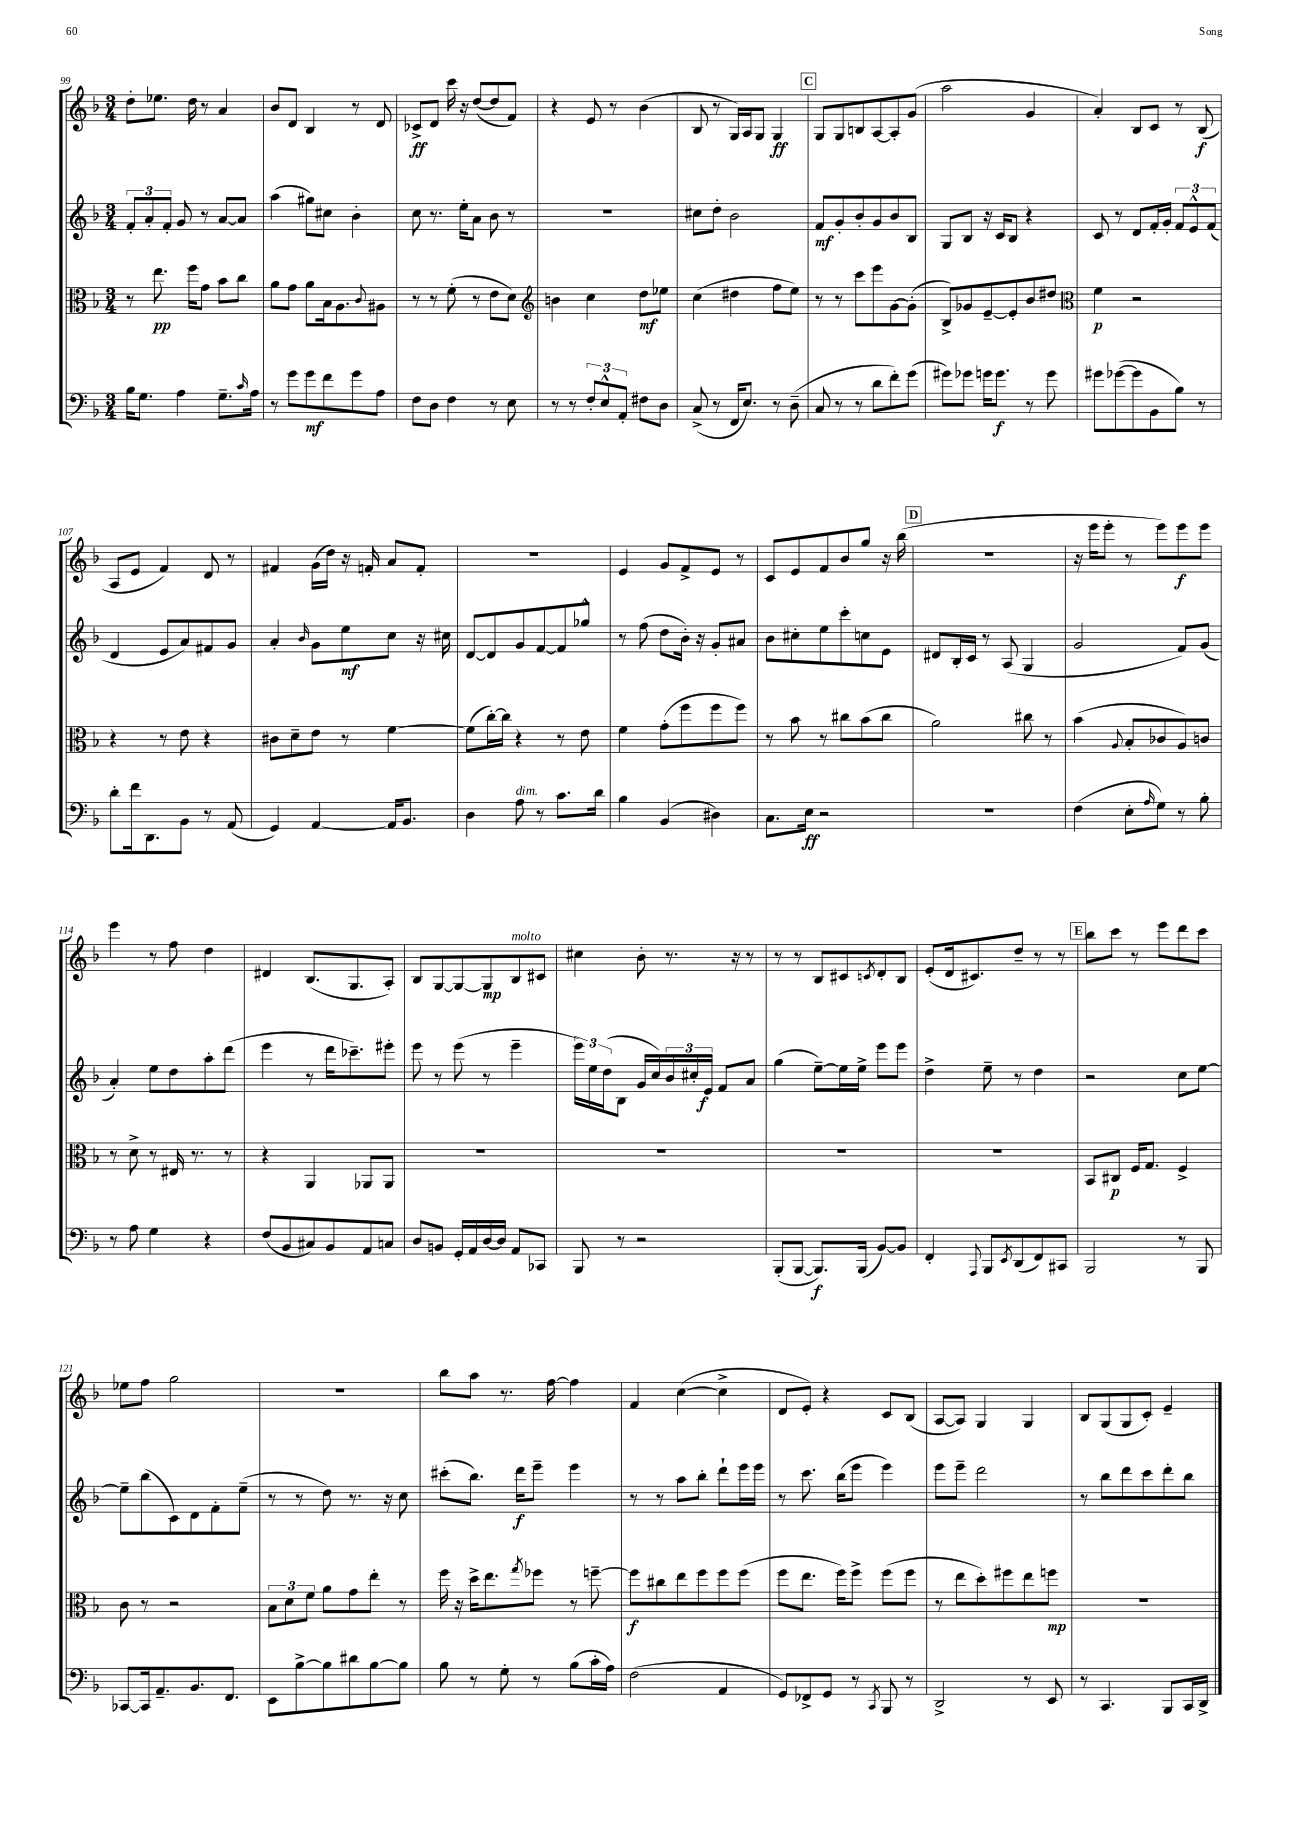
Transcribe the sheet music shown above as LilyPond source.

<<
\new StaffGroup <<
\new Staff = "s0" {
    \clef treble \key f \major \numericTimeSignature \time 3/4
    d''8-. ees''8. d''16 r8 a'4 |
    bes'8 d'8 bes4 r8 d'8 |
    ces'8->\ff d'8 c'''16 r16 d''8~( d''8 f'8) |
    r4 e'8 r8 bes'4( |
    bes8 r8 g16) a16 g8 g4\ff |
    \mark \markup { \box "C" } g8 g8 b8 a8~ a8-. g'8( |
    a''2 g'4 |
    a'4-.) bes8 c'8 r8 bes8\f( |
    a8 e'8 f'4) d'8 r8 |
    fis'4 g'16( d''16) r16 f'16-. a'8 f'8-. |
    R2. |
    e'4 g'8 f'8-> e'8 r8 |
    c'8 e'8 f'8 bes'8 g''8 r16 bes''16( |
    \mark \markup { \box "D" } R2. |
    r16 e'''16 e'''8-. r8 e'''8) e'''8\f e'''8 |
    e'''4 r8 f''8 d''4 |
    dis'4 bes8.( g8. a8-.) |
    bes8 g8~ g8~ g8\mp bes8^\markup { \italic "molto" } cis'8 |
    cis''4 bes'8-. r8. r16 r8 |
    r8 r8 bes8 cis'8 \acciaccatura { c'8 } d'8-. bes8 |
    e'8-.( d'16 cis'8.) d''8-- r8 r8 |
    \mark \markup { \box "E" } bes''8 c'''8 r8 e'''8 d'''8 c'''8 |
    ees''8 f''8 g''2 |
    R2. |
    bes''8 a''8 r8. f''16~ f''4 |
    f'4 c''4~( c''4-> |
    d'8 e'8-.) r4 c'8 bes8( |
    a8~ a8) g4 g4 |
    bes8 g8( g8 c'8-.) e'4-- \bar "|." |
}
\new Staff = "s1" {
    \clef treble \key f \major \numericTimeSignature \time 3/4
    \tuplet 3/2 { f'8-. a'8-. f'8-. } g'8 r8 a'8~ a'8 |
    a''4( gis''8) cis''8 bes'4-. |
    c''8 r8. e''16-. a'8 bes'8 r8 |
    R2. |
    cis''8 d''8-. bes'2 |
    \mark \markup { \box "C" } f'8\mf g'8-. bes'8-. g'8 bes'8 bes8 |
    g8 bes8 r16 c'16 bes8 r4 |
    c'8 r8 d'8 f'16-. g'16-. \tuplet 3/2 { f'8 e'8-^ f'8( } |
    d'4 e'8 a'8) fis'8 g'8 |
    a'4-. \grace { bes'16 } g'8 e''8\mf c''8 r16 cis''16 |
    d'8~ d'8 g'8 f'8~ f'8 ges''8-^ |
    r8 f''8( d''8 bes'16-.) r16 g'8-. ais'8 |
    bes'8 cis''8-. e''8 c'''8-. c''8 e'8 |
    \mark \markup { \box "D" } dis'8 bes16-. c'16 r8 a8( g4 |
    g'2 f'8) g'8( |
    a'4-.) e''8 d''8 a''8-. d'''8( |
    e'''4 r8 d'''16 ces'''8.--) eis'''8-. |
    e'''8 r8 e'''8( r8 e'''4-- |
    \tuplet 3/2 { e'''16) e''16 d''16( } bes8 g'16 c''16) \tuplet 3/2 { bes'16 cis''16-. e'16\f } f'8 a'8 |
    g''4( e''8~--) e''16 e''16-> e'''8 e'''8 |
    d''4-> e''8-- r8 d''4 |
    \mark \markup { \box "E" } r2 c''8 e''8~ |
    e''8-- bes''8( c'8) d'8 f'8-. e''8--( |
    r8 r8 d''8) r8. r16 c''8 |
    cis'''8-.( bes''8.) d'''16\f e'''8-- e'''4 |
    r8 r8 a''8 bes''8-. d'''8-! e'''16 e'''16 |
    r8 c'''8. bes''16( e'''8 e'''4) |
    e'''8 e'''8-- d'''2 |
    r8 bes''8 d'''8 c'''8 d'''8-. bes''8 \bar "|." |
}
\new Staff = "s2" {
    \clef alto \key f \major \numericTimeSignature \time 3/4
    r8 e''8.\pp f''16 g'8 bes'8 c''8 |
    a'8 g'8 a'8 bes16 a8. \appoggiatura { c'8 } ais8 |
    r8 r8 f'8-.( r8 e'8 d'8) |
    \clef treble b'4 c''4 d''8\mf ees''8 |
    c''4( dis''4 f''8 e''8) |
    \mark \markup { \box "C" } r8 r8 c'''8 e'''8 g'8~ g'8-.( |
    bes8->) ges'8 e'8~-- e'8-. bes'8 dis''8 |
    \clef alto f'4\p r2 |
    r4 r8 e'8 r4 |
    cis'8 d'8-- e'8 r8 f'4~ |
    f'8( c''16~-.) c''16 r4 r8 e'8 |
    f'4 g'8-.( f''8 f''8 f''8) |
    r8 bes'8 r8 cis''8 bes'8( cis''8 |
    \mark \markup { \box "D" } a'2) cis''8 r8 |
    bes'4( \appoggiatura { a8 } bes8-. ces'8 a8) c'8 |
    r8 d'8-> r8 eis16 r8. r8 |
    r4 a,4 aes,8 aes,8 |
    R2. |
    R2. |
    R2. |
    R2. |
    \mark \markup { \box "E" } bes,8 cis8\p f16 g8. f4-> |
    c'8 r8 r2 |
    \tuplet 3/2 { bes8 d'8 f'8 } a'8 g'8 e''8-. r8 |
    f''16 r16 d''16-> e''8. \acciaccatura { g''8 } fes''8 r8 f''8~-- |
    f''8\f cis''8 e''8 f''8 f''8 f''8( |
    f''8 e''8. f''16) f''8-> f''8( f''8 |
    r8 e''8 d''8-.) fis''8 e''8 f''8\mp |
    R2. \bar "|." |
}
\new Staff = "s3" {
    \clef bass \key f \major \numericTimeSignature \time 3/4
    bes16 g8. a4 g8.-- \grace { c'16 } a16 |
    r8 g'8 g'8\mf f'8 g'8 a8 |
    f8 d8 f4 r8 e8 |
    r8 r8 \tuplet 3/2 { f8-. e8-^ a,8-. } fis8 d8 |
    c8->( r8 f,16 e8.) r8 d8--( |
    \mark \markup { \box "C" } c8 r8 r8 d'8 f'8-.) g'8( |
    gis'8) ges'8 g'16 g'8.\f r8 g'8 |
    gis'8 ges'8~( ges'8 bes,8 bes8) r8 |
    d'8-. f'16 d,8. bes,8 r8 a,8( |
    g,4) a,4~ a,16 bes,8. |
    d4 a8^\markup { \italic "dim." } r8 c'8. d'16 |
    bes4 bes,4( dis4) |
    c8. e16\ff r2 |
    \mark \markup { \box "D" } R2. |
    f4( e8-. \grace { a16 } g8) r8 bes8-. |
    r8 a8 g4 r4 |
    f8( bes,8 cis8) bes,8 a,8 c8 |
    d8 b,8 g,16-. a,16 d16~ d16 a,8 ces,8 |
    bes,,8 r8 r2 |
    bes,,8-.( bes,,8~ bes,,8.\f) bes,,16( bes,8~) bes,8 |
    f,4-. \appoggiatura { a,,8 } bes,,8 \acciaccatura { e,8 } d,8( f,8) cis,8 |
    \mark \markup { \box "E" } bes,,2 r8 bes,,8 |
    ces,8~ ces,16 a,8.-- bes,8. f,8. |
    e,8 bes8~-> bes8 dis'8 bes8~ bes8 |
    bes8 r8 g8-. r8 bes8( c'16-. a16) |
    f2( a,4 |
    g,8) fes,8-> g,8 r8 \acciaccatura { c,8 } bes,,8 r8 |
    d,2-> r8 e,8 |
    r8 c,4. bes,,8 c,16 d,16-> \bar "|." |
}
>>
>>
\layout { \context { \Score currentBarNumber = #99 } }
